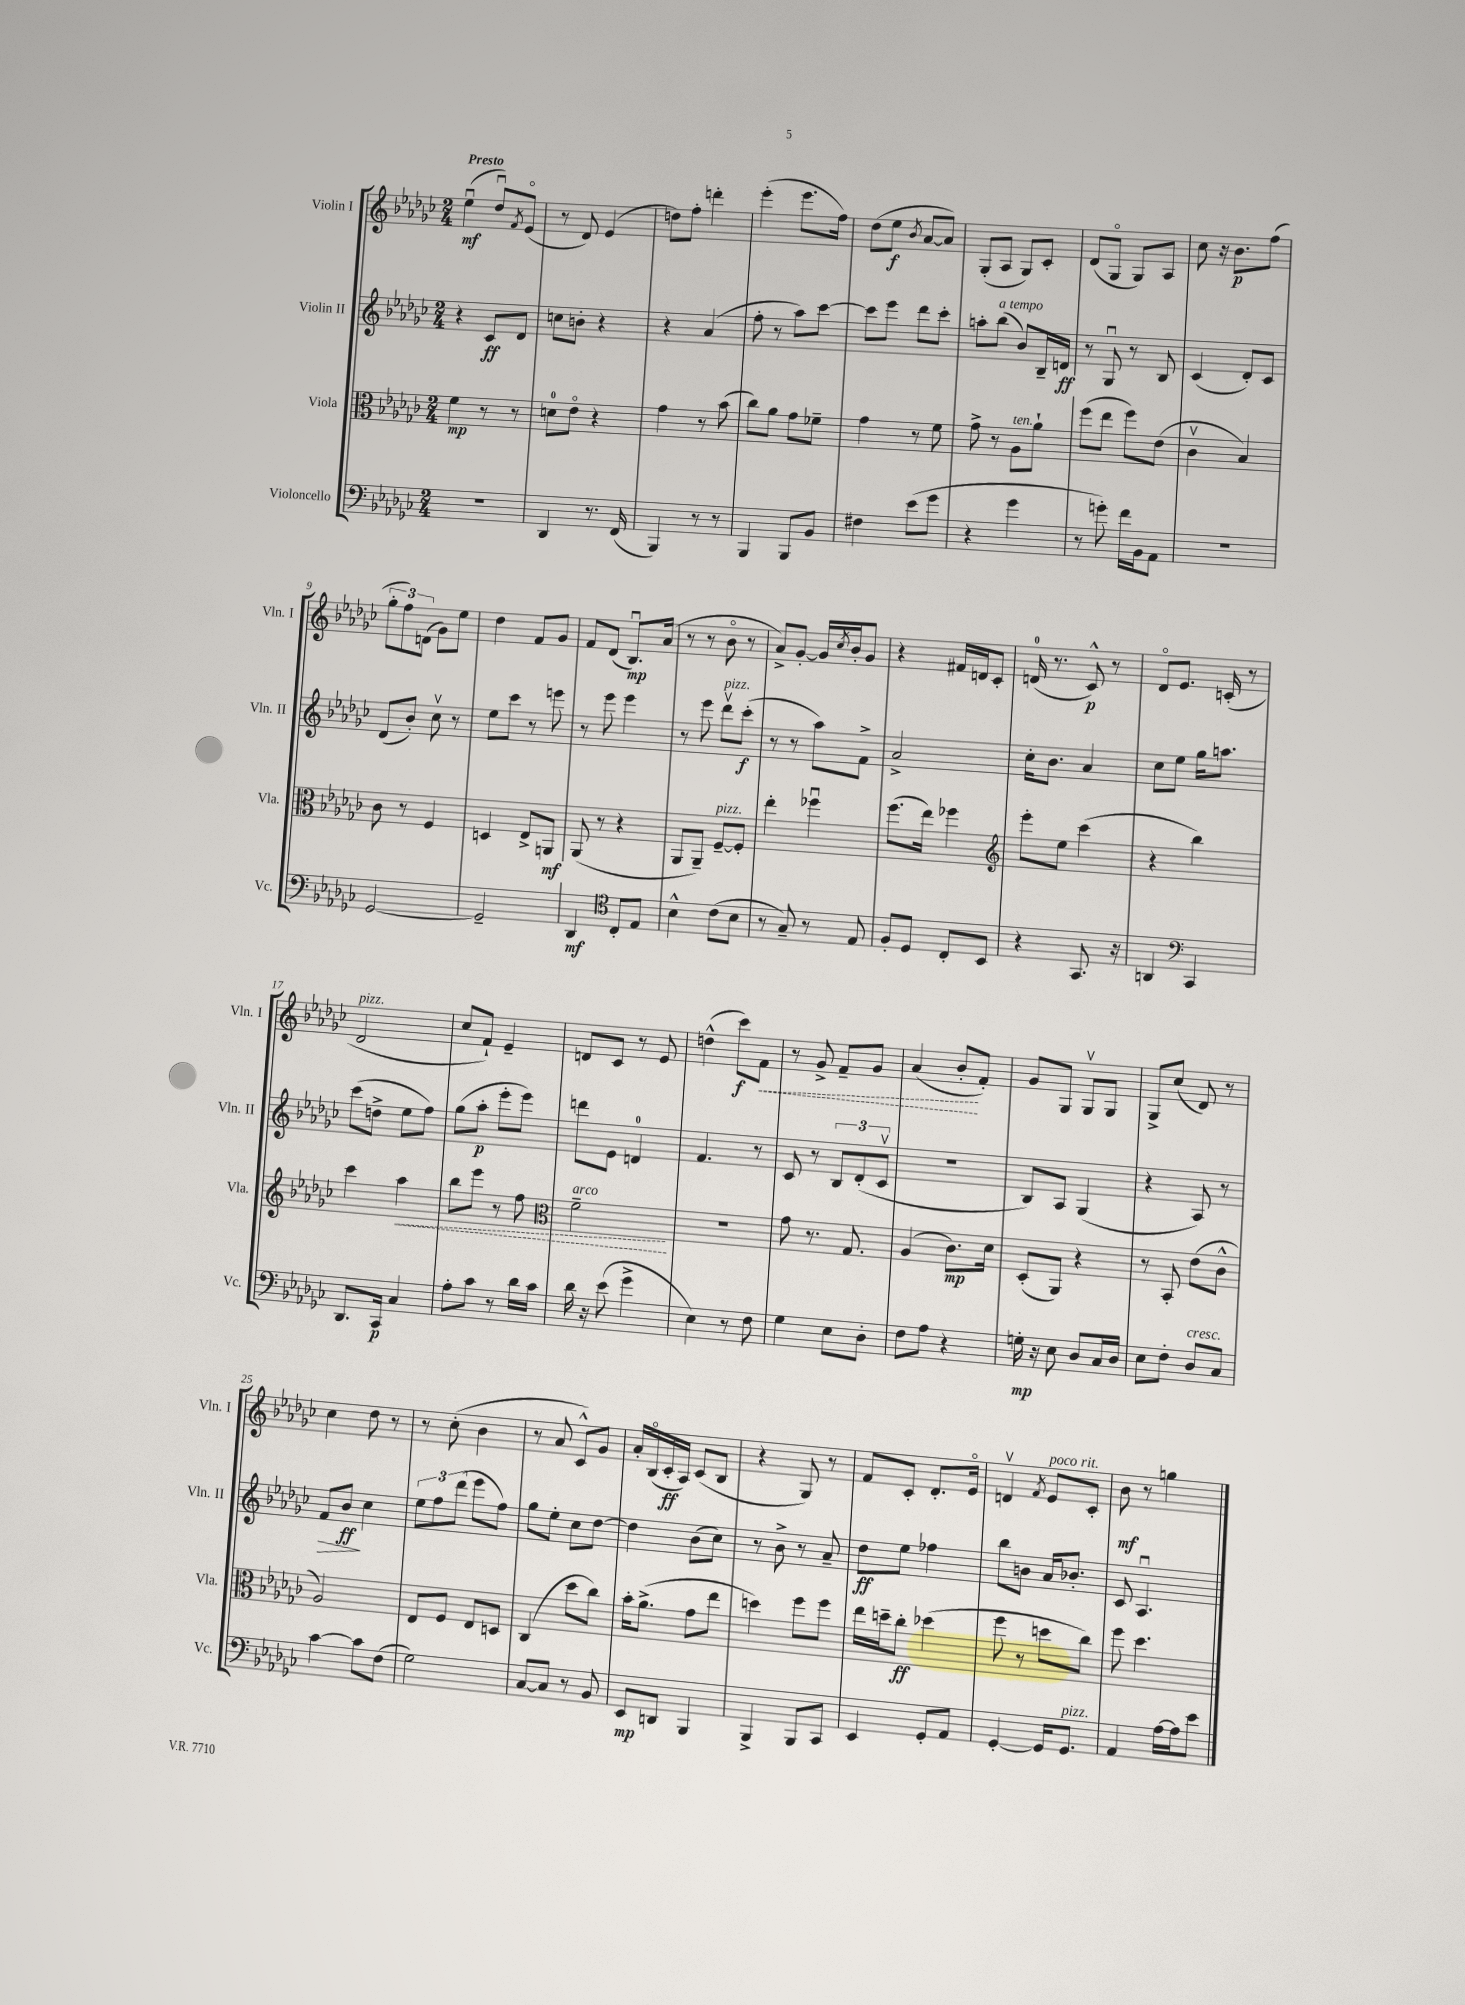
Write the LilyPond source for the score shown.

<<
\new StaffGroup <<
\new Staff = "s0" \with { instrumentName = "Violin I" shortInstrumentName = "Vln. I" } {
    \clef treble \key ges \major \numericTimeSignature \time 2/4 \tempo "Presto"
    ees''4\downbow\mf( des''8\downbow) \acciaccatura { f'8 } ees'8\flageolet( |
    r8 des'8) ees'4( |
    d''8) f''8-. d'''4-. |
    ees'''4-.( ees'''8. f''16) |
    des''8( ees''8\f \acciaccatura { bes'8 } aes'8~ aes'8) |
    ges8-.( aes8 ges8) ces'8-. |
    des'8( ges8\flageolet ges8) aes8 |
    ces''8 r16 bes'8.\p f''8( |
    \tuplet 3/2 { ges''8-. f''8) d'8( } ges'8) ees''8 |
    des''4 f'8 ges'8 |
    f'8 des'8( bes8.\downbow\mp) aes'16( |
    r8 r8 bes'8\flageolet r8 |
    aes'8->) ges'8~-. ges'16 \acciaccatura { ces''8 } bes'16-. ges'8 |
    r4 fis'16 d'16 ces'8-. |
    d'16-0( r8. ces'8-^\p) r8 |
    des'8\flageolet ees'8. c'16-.( r8 |
    des'2^\markup { \italic "pizz." } |
    ces''8 f'8-!) ees'4-- |
    d'8 ces'8 r8 ees'8 |
    d''4-^( ces'''8\f) \once \override Hairpin.style = #'dashed-line f'8\< |
    r8 ges'8-> f'8-- ges'8 |
    aes'4( bes'8-.\! f'8-.) |
    ges'8 ges8 ges8\upbow ges8 |
    ges8-> ces''8( des'8) r8 |
    ces''4 des''8 r8 |
    r8 ces''8-.( bes'4 |
    r8 aes'8 ces'8-^) ges'8 |
    aes'16-. bes16\flageolet( ces'16-.\ff aes16) ces'8( bes8 |
    r4 ges8) r8 |
    f'8 ces'8-. des'8.-. ees'16\flageolet |
    d'4\upbow \acciaccatura { f'8 } ees'8^\markup { \italic "poco rit." } ces'8-. |
    bes'8\mf r8 g''4 \bar "|." |
}
\new Staff = "s1" \with { instrumentName = "Violin II" shortInstrumentName = "Vln. II" } {
    \clef treble \key ges \major \numericTimeSignature \time 2/4
    r4 ces'8\ff des'8 |
    c''8 b'8-. r4 |
    r4 aes'4( |
    f''8-. r8 aes''8) ces'''8~ |
    ces'''8 ees'''8 des'''8 ces'''8-. |
    a''8-. bes''8^\markup { \italic "a tempo" }( bes'8) bes16-- d'16\ff |
    r8 ges8\downbow r8 bes8 |
    ces'4( des'8-.) ces'8 |
    des'8( bes'8-.) ces''8\upbow r8 |
    ees''8 ces'''8 r8 e'''8 |
    r8 ees'''8 ees'''4 |
    r8 ees'''8 des'''8\upbow^\markup { \italic "pizz." } ces'''8-.\f( |
    r8 r8 aes''8) f'8-> |
    aes'2-> |
    ces''16-. bes'8. aes'4 |
    ces''8 ees''8 ges''16 a''8. |
    ces'''8( d''8-> ees''8 f''8) |
    ges''8( aes''8-.\p ees'''8-. ees'''8) |
    d'''8 ees'8 d'4-0 |
    f'4. r8 |
    ces'8 r8 \tuplet 3/2 { bes8 des'8-.( ces'8\upbow } |
    r2 |
    bes8) aes8 ges4( |
    r4 aes8) r8 |
    f'8\> bes'8\ff\! ces''4 |
    \tuplet 3/2 { ees''8 f''8 des'''8( } ees'''8 f''8) |
    ges''8 ees''8-. ces''8 des''8~ |
    des''4 bes'8( ces''8) |
    r8 bes'8-> r8 aes'8-- |
    des''8\ff ees''8 fes''4 |
    bes''8 b'8 aes'16 bes'8.-. |
    ces'8 aes4.\downbow \bar "|." |
}
\new Staff = "s2" \with { instrumentName = "Viola" shortInstrumentName = "Vla." } {
    \clef alto \key ges \major \numericTimeSignature \time 2/4
    f'4\mp r8 r8 |
    d'8-0 ees'8\flageolet r4 |
    ges'4 r8 bes'8( |
    ces''8) aes'8 ges'8 fes'8-- |
    ges'4 r8 f'8 |
    ges'8-> r8 aes8^\markup { \italic "ten." } aes'8-! |
    f''8( ees''8 f''8) ees'8( |
    ces'4\upbow bes4) |
    ces'8 r8 f4 |
    d4 ees8-> a,8\mf |
    aes,8( r8 r4 |
    aes,8 aes,8--) f8~--^\markup { \italic "pizz." } f8-. |
    ees''4-. fes''4\downbow |
    f''8.( ees''16) fes''4 |
    \clef treble ees'''8-. ees''8 ces'''4( |
    r4 bes''4) |
    ces'''4 \once \override Hairpin.style = #'dashed-line aes''4\< |
    bes''8 ees'''8 r8 f''8 |
    \clef alto f'2--\!^\markup { \italic "arco" } |
    R2 |
    ges'8 r8. ges8. |
    aes4( ces'8.\mp) des'16 |
    des8-.( aes,8) r4 |
    r8 bes,8-. ees'8( ces'8-^ |
    aes2) |
    ees8 f8 ees8 d8 |
    ces4( des''8 ces''8) |
    bes'16-. aes'8.->( ges'8 ees''8 |
    d''4) f''8 f''8 |
    ees''16 d''16-- ces''8-.\ff des''4( |
    f''8 r8 d''8 ces''8) |
    f''8 des''4. \bar "|." |
}
\new Staff = "s3" \with { instrumentName = "Violoncello" shortInstrumentName = "Vc." } {
    \clef bass \key ges \major \numericTimeSignature \time 2/4
    r2 |
    des,4 r8. f,16( |
    bes,,4) r8 r8 |
    bes,,4 bes,,8 bes,8 |
    fis4 ees'8( ges'8 |
    r4 ges'4 |
    r8 g'8-.) f'16 bes,16 aes,8 |
    R2 |
    ges,2~ |
    ges,2-- |
    des,4\mf \clef tenor ces8-. ees8 |
    bes4-^ ces'8( bes8 |
    r8 ges8--) r8 ees8 |
    f8-. des8 ces8-. bes,8 |
    r4 ges,8. r16 |
    a,4 \clef bass ces,4 |
    des,8. ces,16\p ces4 |
    aes8-. ces'8 r8 des'16 ces'16 |
    des'16 r16 ees'8( ges'4-> |
    ees4) r8 f8 |
    ges4 ees8 des8-. |
    f8 aes8 r4 |
    g16-.\mp r16 ees8 des8 ces16 des16 |
    ees8 f8-. des8^\markup { \italic "cresc." } ces8 |
    ces'4~ ces'8 f8( |
    ges2) |
    ces8~ ces8 r8 bes,8 |
    ees,8\mp d,8 bes,,4 |
    bes,,4-> bes,,8 ces,8 |
    ees,4 ges,8-. aes,8 |
    ges,4~-. ges,16 ges,8.^\markup { \italic "pizz." } |
    aes,4 aes16~ aes16 ees'8 \bar "|." |
}
>>
>>
